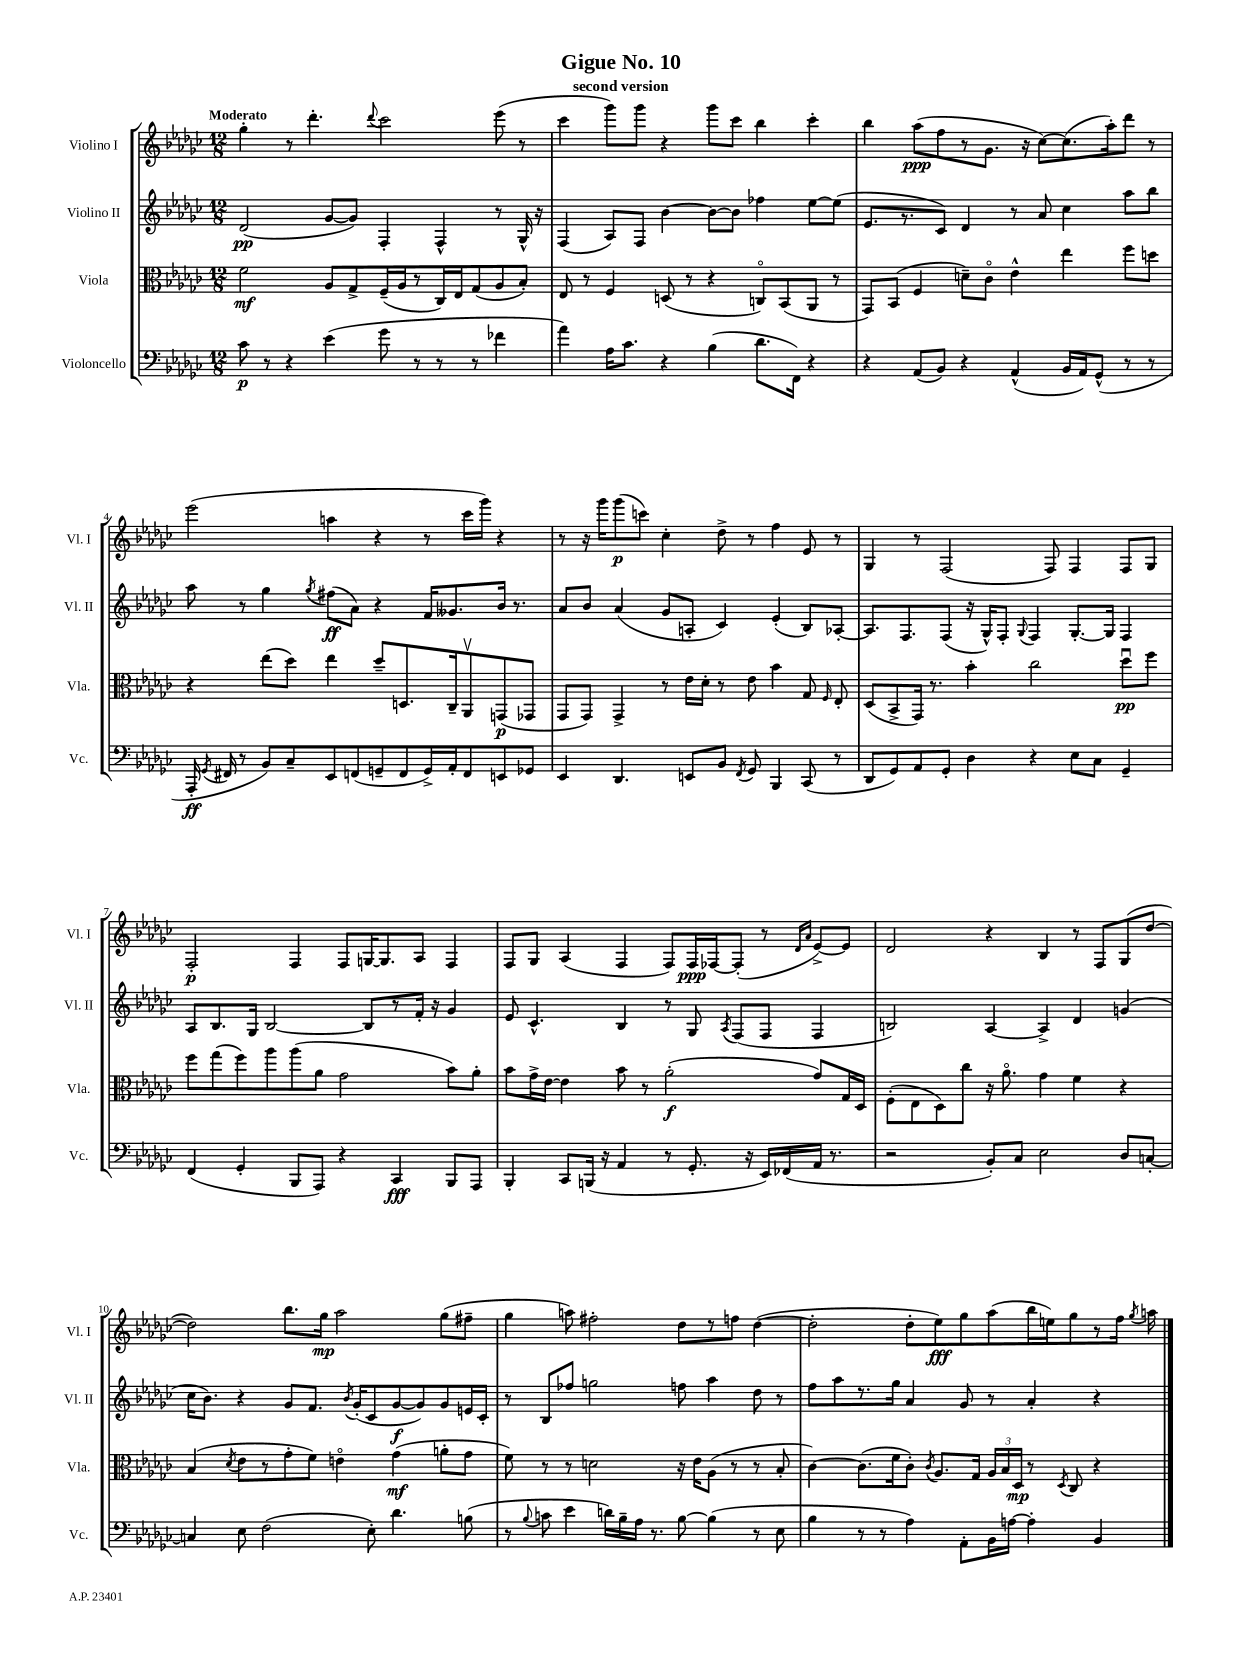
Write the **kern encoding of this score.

**kern	**kern	**kern	**kern
*staff4	*staff3	*staff2	*staff1
*clefF4	*clefC3	*clefG2	*clefG2
*k[b-e-a-d-g-c-]	*k[b-e-a-d-g-c-]	*k[b-e-a-d-g-c-]	*k[b-e-a-d-g-c-]
*M12/8	*M12/8	*M12/8	*M12/8
8c-	2f	(2d-	4gg-'
8r	.	.	.
4r	.	.	8r
.	.	.	4.ddd-'
(4e-	8A-	[8g-	.
.	8G-^	8g-])	.
.	.	.	8qqddd-
8g-	(16F~	4F'	2ccc-
.	16A-	.	.
8r	8r	.	.
8r	16C-)	4F^^	.
.	16E-	.	.
8r	(8G-	.	.
4f-	8A-	8r	(8eee-
.	8B-')	16G-^^	8r
.	.	16r	.
=	=	=	=
4a-)	8E-	(4F	4ccc-
.	8r	.	.
16A-	4F	8A-)	8ggg-)
8.c-	.	.	.
.	.	8F	8ggg-
4r	(8D	[4b-	4r
.	8r	.	.
(4B-	4r	8b-_	8ggg-
.	.	8b-]	8ccc-
8.d-	8Co)	4ff-	4bb-
.	(8BB-	.	.
16FF)	.	.	.
4r	8AA-	[8ee-	4ccc-'
.	8r	(8ee-]	.
=	=	=	=
4r	8GG-)	8.e-	4bb-
.	(8BB-	.	.
.	.	8.r	.
(8AA-	4F	.	(8aa-
8BB-)	.	8c-)	8ff
4r	8d~)	4d-	8r
.	8c-o	.	8.g-
(4AA-^^	4e-^^	8r	.
.	.	.	16r
.	.	8a-	[8cc-)
16BB-	4ee-	4cc-	(8.cc-]
16AA-)	.	.	.
(8GG-^^	.	.	.
.	.	.	16aa-')
8r	8ff	8aa-	8ddd-
8r	8dd	8bb-	8r
=	=	=	=
16AAA-'	4r	8aa-	(2eee-
8qGG-	.	.	.
16FF#	.	.	.
8r	.	8r	.
8BB-)	(8ee-	4gg-	.
8C-~	8dd-)	.	.
.	.	8qgg-	.
8EE-	4ee-	(8ff#	4aa
(8FF	.	8a-)	.
8GG~	8dd-~	4r	4r
8FF	8.D	.	.
16GG^)	.	16f	8r
16AA-'	16C-~	8.g--	.
8FF	8AA-v	.	16ccc-
.	.	.	16ggg-)
8EE	(8GG	16b-	4r
.	.	8.r	.
8GG-	8GG-	.	.
=	=	=	=
4EE-	8GG-	8a-	8r
.	8GG-)	8b-	16r
.	.	.	16ggg-
4.DD-	4GG-^	(4a-	(8ggg-
.	.	.	8ccc)
.	8r	8g-	4cc-'
8EE	16e-	8A'	.
.	16d-'	.	.
8BB-	8r	4c-)	8dd-^
8qFF	.	.	.
8GG-	8e-	.	8r
4BBB-	4b-	(4e-'	4ff
(8CC-	8G-	8B-)	8e-
.	16qqF	.	.
8r	8E-'	[8A-'	8r
=	=	=	=
8DD-	(8D-	8.A-]	4G-
8GG-)	8BB-^	.	.
.	.	8.F	.
8AA-	16GG-)	.	8r
.	8.r	.	.
8GG-'	.	(8F	(2F
4D-	4b-'	16r	.
.	.	16G-^^)	.
.	.	8F'	.
.	.	8qqG-	.
4r	2cc-	4F	.
.	.	.	8F)
8E-	.	[8.G-'	4F
8C-	.	.	.
.	.	16G-]	.
4GG-~	8dd-u	4F	8F
.	8ff	.	8G-
=	=	=	=
(4FF	8ff	8A-	2F'
.	(8gg-	8.B-	.
4GG-'	8ff)	.	.
.	.	16G-	.
.	8aa-	[2B-	.
8BBB-	(8aa-	.	4F
8AAA-)	8a-	.	.
4r	2g-	.	8F
.	.	8B-]	[16G
.	.	.	8.G]
4CC-	.	8r	.
.	.	16f'	8A-
.	.	16r	.
8BBB-	8b-)	4g-	4F
8AAA-	8a-'	.	.
=	=	=	=
4BBB-'	8b-	8e-	8F
.	16g-^	4.c-^^	8G-
.	[16e-	.	.
8CC-	4e-]	.	(4A-
(16BBB	.	.	.
16r	.	.	.
4AA-	8b-	4B-	4F
.	8r	.	.
8r	(2a-'	8r	8F)
8.GG-'	.	8G-	16F
.	.	.	[16F-
.	.	8qA-	.
.	.	(8F	(8F-']
16r	.	.	.
16EE-)	.	8F	8r
(16FF-	.	.	.
.	.	.	16qqd-
.	.	.	16qqa-
16AA-	8g-)	4F	[8e-^)
8.r	.	.	.
.	16G-	.	8e-]
.	16D-	.	.
=	=	=	=
2r	(8F'	2B)	2d-
.	8E-	.	.
.	8D-)	.	.
.	8cc-	.	.
8BB-')	16r	[4A-	4r
.	8.a-o	.	.
8C-	.	.	.
2E-	4g-	4A-^]	4B-
.	4f	4d-	8r
.	.	.	8F
8D-	4r	(4g	(8G-
[8C'	.	.	[8dd-
=	=	=	=
4C]	(4B-	16cc-	2dd-])
.	.	8.b-)	.
.	8qd-	.	.
8E-	8e-	4r	.
(2F	8r	.	.
.	8g-'	8g-	8.bb-
.	8f)	8.f	.
.	.	.	16gg-
.	4eo	.	2aa-
.	.	8qb-	.
.	.	(16g-'	.
8E-')	.	8c-	.
4.d-	(4g-	[8g-	.
.	.	8g-])	.
.	8a'	8g-	(8gg-
(8B	8g-	16e	8ff#~
.	.	16c-'	.
=	=	=	=
8r	8f)	8r	4gg-
8qqB-	.	.	.
8c	8r	8B-	.
4e-	8r	8ff-	8aa)
.	2d	2gg	2ff#'
16d)	.	.	.
16B-~	.	.	.
16A-	.	.	.
8.r	.	.	.
[8B-	16r	8ff	8dd-
.	16e-	.	.
(4B-]	(8A-	4aa-	8r
.	8r	.	8ff
8r	8r	8dd-	([4dd-
8E-	8B-'	8r	.
=	=	=	=
4B-	[4c-)	8ff	2dd-']
.	.	8aa-	.
8r	(8.c-]	8.r	.
8r	.	.	.
.	16f	16gg-	.
4A-)	8c-')	4a-	8dd-'
.	8qc-	.	.
.	8.A-	.	8ee-)
8AA-'	.	8g-	8gg-
.	16G-	.	.
16BB-	24A-	8r	(8aa-
.	24B-	.	.
[16A	.	.	.
.	24D-	.	.
4A']	8r	4a-'	16bb-
.	.	.	16ee)
.	8qD-	.	.
.	8C-	.	8gg-
4BB-	4r	4r	8r
.	.	.	16ff
.	.	.	8qgg-
.	.	.	16aa
==	==	==	==
*-	*-	*-	*-
